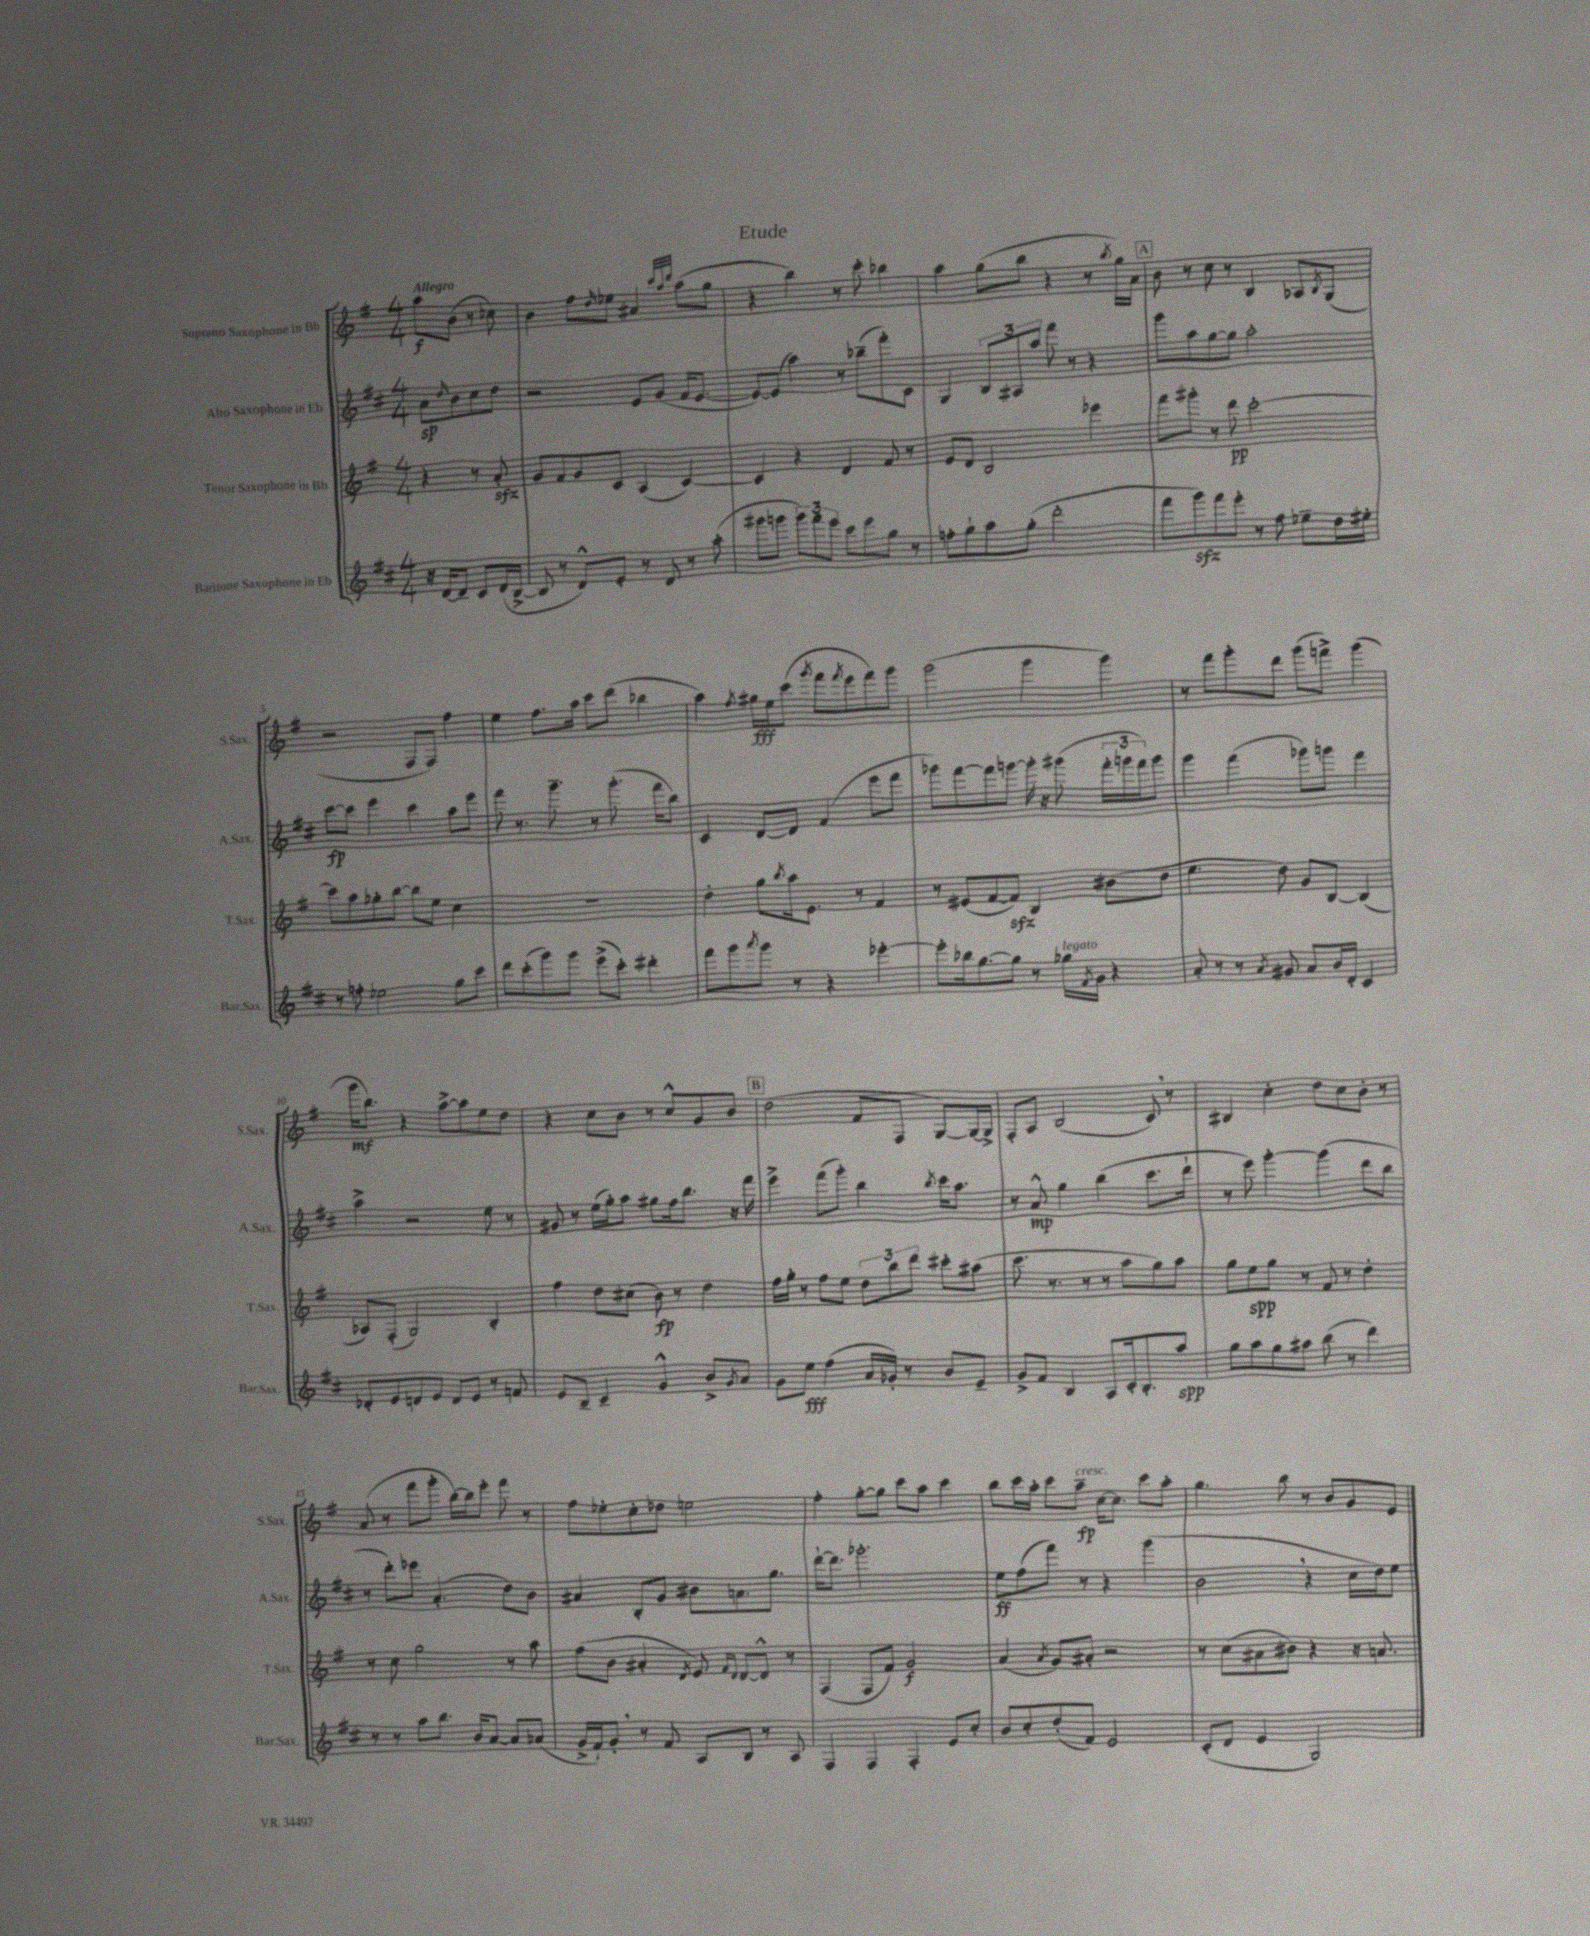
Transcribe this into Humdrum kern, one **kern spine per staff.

**kern	**kern	**kern	**kern
*staff4	*staff3	*staff2	*staff1
*clefG2	*clefG2	*clefG2	*clefG2
*k[f#c#]	*k[f#]	*k[f#c#]	*k[f#]
*M4/4	*M4/4	*M4/4	*M4/4
16r	4r	8a	8aa
[16d	.	.	.
.	.	16qqdd	.
8d~]	.	8b	(8b
8c#	8r	8cc#	8r
(16d	8a'	8dd	8cc-)
[16B^	.	.	.
=	=	=	=
8B]	8g	2r	4b
8r	8f#	.	.
8d^^)	8g	.	8ff#
.	.	.	16qqdd
8e'	8c	.	8ee-
8r	(4A	8e	4a#
8d	.	(8g	.
.	.	.	32qqccc
.	.	.	32qqaa
.	.	.	32qqddd
8r	[4c)	16f#	(8aa
.	.	[8.e	.
(8aa'	.	.	8gg
=	=	=	=
8ggg#	4c]	8e_)	4r
8ggg	.	(8e]	.
12ggg)	4r	4aa)	4bb)
12fff#	.	.	.
12eee	.	.	.
8ccc#	4d	8r	8r
8eee	.	(8bb-~	8ccc'
8gg	8f#	8fff#')	4bb-
8r	8r	8c#	.
=	=	=	=
8ff'	8e	4G	4aa
8gg`	8d	.	.
8aa	2B	12B	(8gg
.	.	12A#	.
(8gg'	.	.	8bb
.	.	12aa	.
2ddd'	.	8fff#	4r
.	.	8r	.
.	4eee-	4r	8r
.	.	.	8qbb
.	.	.	16gg)
.	.	.	16a
=	=	=	=
8fff#	8fff#	8ggg	8b
8ggg)	8ggg#'	8aa	8r
8fff#	8r	[8gg	8cc
8eee'	8ddd	8gg]	8r
8r	[2ccc'	2aa'	4B
8ff#	.	.	.
8ee-~	.	.	8A-
.	.	.	8qB
16dd	.	.	(8G
16ee#'	.	.	.
=	=	=	=
8r	8ccc]	[8ccc#	2r
8ff'	8aa	8ccc#]	.
2ee-	8gg-'	4eee	.
.	[8bb	.	.
.	8bb]	4ccc#	8F#
.	8ee	.	8F#)
8gg	4cc	8aa	4ff#
8ccc#	.	8eee	.
=	=	=	=
8ddd	1r	8fff#	4ee
(8ccc#'	.	8.r	.
8ggg)	.	.	8.ff#
.	.	8.ggg~	.
8ggg	.	.	.
.	.	.	16aa
(8eee^	.	8r	8ccc
8ccc#')	.	(8.ggg'	(8ddd
4ddd#'	.	.	4bb-
.	.	16fff#	.
.	.	8bb)	.
=	=	=	=
8fff#	4dd'	4c#	4aa)
8ggg	.	.	.
8qaaa	.	.	8qff#
8ggg	8gg	[8d	16gg#
.	.	.	16ee
.	8qbb	.	.
8r	16aa	8d]	(8ccc
.	8.e	.	.
.	.	.	8qggg
4r	.	(4f#	8fff#
.	.	.	8qfff#
.	8r	.	8eee
[4eee-'	4f#	8eee	8fff#)
.	.	8fff#	8ggg
=	=	=	=
8eee-']	8r	8ggg-)	(2ggg
16bb-	(8e#	[8fff#	.
[8.gg	.	.	.
.	[8f#	8fff#]	.
8gg]	8f#])	[8ggg	.
8r	4B	16ggg']	4ggg
.	.	16r	.
16gg-	.	(8ggg#	.
8qf#	.	.	.
16g	.	.	.
4r	(8b#	24fff#'	4ggg)
.	.	24ggg	.
.	.	24fff#)	.
.	8dd	8ggg	.
=	=	=	=
8a'	4.ee	4ggg	8r
8r	.	.	8fff#
8r	.	(4fff#	8ggg'
8qa	.	.	.
8g#	8dd)	.	8ddd
8a	8g	8ggg-)	(8ggg
16b	[8B	8ggg	8fff^)
16d'	.	.	.
4c#	(4B]	4fff#	(4ggg
=	=	=	=
8d-'	8A-)	4aa^	16ggg
.	.	.	8.bb)
8e	(8F#'	.	.
8d	2G)	2r	4r
8e	.	.	.
8d	.	.	[8aa^
8e	.	.	8aa]
8r	4B'	8ee	8ee
8f	.	8r	8dd
=	=	=	=
8e	4ff#	8g#	4r
8B~	.	8r	.
4c#~	8dd	(16ee	8cc
.	.	16gg')	.
.	(8cc#	8aa	8b
4g^^	8b)	8gg#	8r
.	8r	16ff#	8cc^^
.	.	8.bb	.
8b^	4dd	.	8g
8qg	.	.	.
8a	.	16r	8b
.	.	16fff#	.
=	=	=	=
8g	16ff#	4eee^	(2dd
.	16gg'	.	.
8ee	8r	.	.
(4ff#	8ff#	(8fff#	.
.	8ee	8ggg')	.
16a	12dd	4bb	8f#
16g-')	.	.	.
.	12bb	.	.
8r	.	.	8F#
.	12ddd	.	.
.	.	8qbb	.
8b	8ccc#'	16ccc#	[8G)
.	.	8.aa	.
8e~	(8aa#	.	16G_
.	.	.	16G^]
=	=	=	=
8g^	8.ccc	8r	8F#'
8f#	.	8a^^	8A
.	8.r	.	.
4B	.	4gg	(2B
.	8r	.	.
8A	8r	(4bb	.
16c#'	8aa	.	.
8.B'	.	.	.
.	8gg)	8.ccc#	8c)
8aa	8aa	.	8r
.	.	16ddd`	.
=	=	=	=
8gg	8gg	8r	4B#
8aa	8ee	8eee)	.
8gg	8gg	[4ggg'	4cc'
8aa#	8r	.	.
(8bb	8f#	(4ggg]	8dd
8r	8r	.	8cc
4ddd)	4dd'	8ddd	8b'
.	.	8bb	8r
=	=	=	=
8r	8r	8r	(8a
8r	8cc	8ddd')	8r
8aa	2gg	8eee-	8fff#
8.bb	.	(4.a'	8ggg'
.	.	.	[16bb)
16b	.	.	16bb]
[8a	.	.	8eee'
8a]	8r	8dd)	8fff#
(8a-	8aa	8b	8r
=	=	=	=
16g^	(8ff#	4a#	8ff#
16f#`)	.	.	.
8g'	8b	.	8ee-'
8r	4a#'	8B'	8cc'
8f#	.	8g	8dd-
.	8qd	.	.
8A	8e)	8b#	2ee
.	16qqf#	.	.
.	16qqd	.	.
8B	[8d	8.a	.
8r	8d^^]	.	.
.	.	8.gg	.
8A	8r	.	.
=	=	=	=
4F#	(4F#	[16ddd`	4ff#'
.	.	8.ddd]	.
4F#	8F#	2.ggg-'	[8gg'
.	8f#)	.	8gg]
4F#'	2g	.	8ccc
.	.	.	8aa
8e	.	.	4ccc
8cc#'	.	.	.
=	=	=	=
8b	(4a	8ee	8bb
8cc#'	.	(8ff#	16ccc
.	.	.	16aa'
.	8qa	.	.
(8dd'	8g)	8fff#)	8ccc
8f#)	8a#'	8r	8aa~
2e	2r	4r	[16cc
.	.	.	8.cc]
.	.	(4ggg	8ccc
.	.	.	8aa'
=	=	=	=
(8c#'	8r	2b	4.gg
8d	(8cc	.	.
4e	8a#	.	.
.	8b#)	.	8bb
2G)	4r	4r	8r
.	.	.	8b
.	16r	16cc#	8g
.	8.a	16dd)	.
.	.	8ee	8e
==	==	==	==
*-	*-	*-	*-
